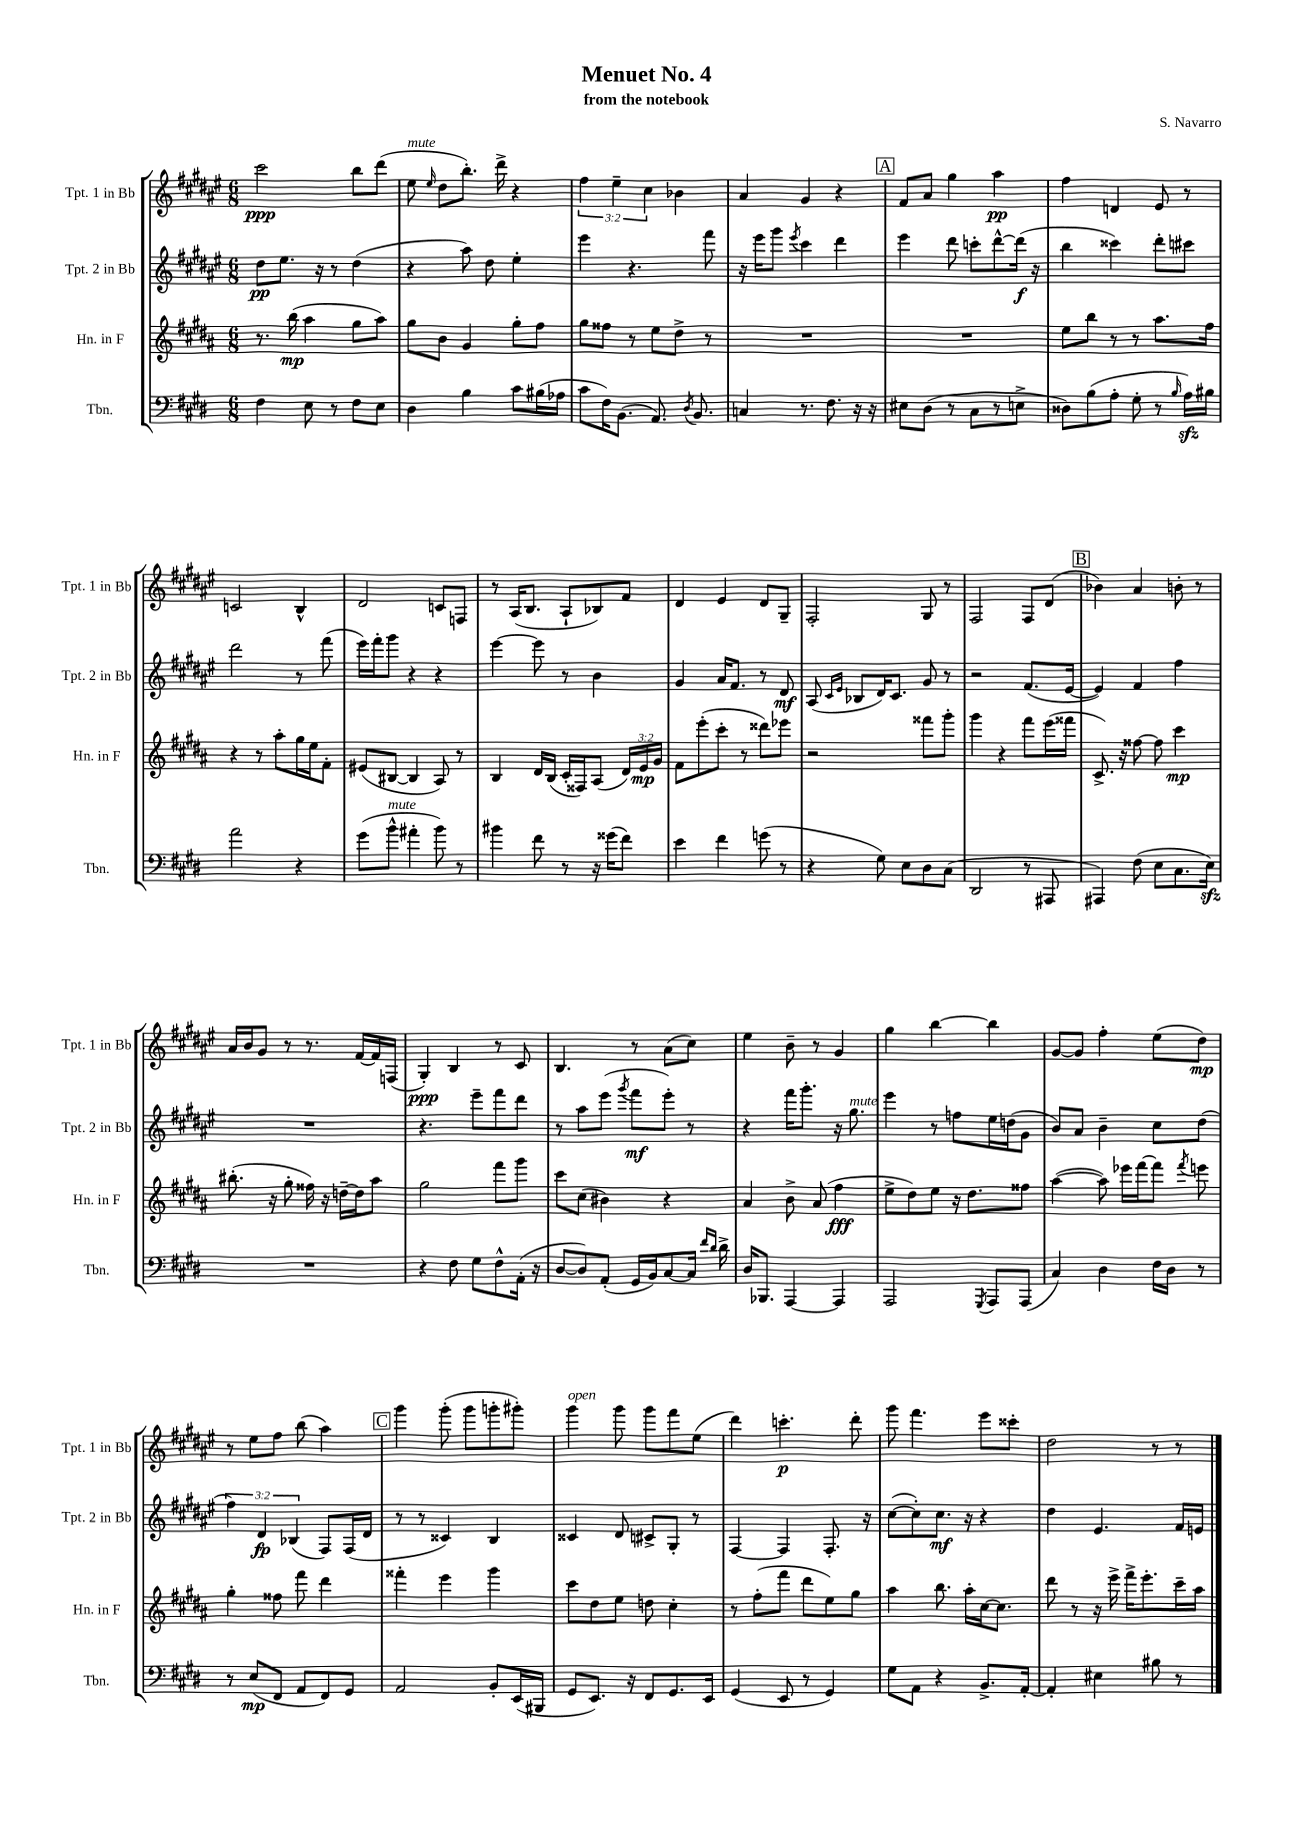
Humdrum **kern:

**kern	**dynam	**kern	**dynam	**kern	**dynam	**kern	**dynam
*part4	*part4	*part3	*part3	*part2	*part2	*part1	*part1
*staff4	*staff4	*staff3	*staff3	*staff2	*staff2	*staff1	*staff1
*I"Tbn.	*	*I"Hn. in F	*	*I"Tpt. 2 in Bb	*	*I"Tpt. 1 in Bb	*
*I'Tbn.	*	*I'Hn. in F	*	*I'Tpt. 2 in Bb	*	*I'Tpt. 1 in Bb	*
*clefF4	*	*clefG2	*	*clefG2	*	*clefG2	*
*k[f#c#g#d#]	*	*k[f#c#g#d#a#]	*	*k[f#c#g#d#a#e#]	*	*k[f#c#g#d#a#e#]	*
*M6/8	*	*M6/8	*	*M6/8	*	*M6/8	*
=1	=1	=1	=1	=1	=1	=1	=1
4F#\	.	8.r	.	8dd#\L	pp	2ccc#\	ppp
.	.	.	.	8.ee#\J	.	.	.
.	.	(16bb\	mp	.	.	.	.
8E\	.	4aa#\	.	.	.	.	.
.	.	.	.	16r	.	.	.
8r	.	.	.	8r	.	.	.
8F#\L	.	8gg#\L	.	(4dd#\	.	8bb\L	.
8E\J	.	8aa#\J)	.	.	.	(8ddd#\J	.
=2	=2	=2	=2	=2	=2	=2	=2
!	!	!	!	!	!	!LO:TX:a:i:t=mute	!
4D#\	.	8gg#\L	.	4r	.	8ee#\	.
.	.	.	.	.	.	16qqee#/	.
.	.	8b\J	.	.	.	8dd#\L	.
4B\	.	4g#/	.	8aa#\)	.	8.bb'\J)	.
.	.	.	.	8dd#\	.	.	.
.	.	.	.	.	.	16ddd#^\	.
8c#\L	.	8gg#'\L	.	4ee#'\	.	4r	.
(16B#X\L	.	8ff#\J	.	.	.	.	.
16A-X\JJ	.	.	.	.	.	.	.
=3	=3	=3	=3	=3	=3	=3	=3
8c#\L	.	8gg#\L	.	4eee#\	.	6ff#\	.
16F#\K)	.	8ff##X\J	.	.	.	.	.
.	.	.	.	.	.	6ee#~\	.
(8.BB\J	.	.	.	.	.	.	.
.	.	8r	.	4.r	.	.	.
.	.	.	.	.	.	6cc#\	.
8.AA/)	.	8ee\L	.	.	.	.	.
.	.	8dd#^\J	.	.	.	4b-X\	.
8qD#/	.	.	.	.	.	.	.
8.BB/	.	.	.	.	.	.	.
.	.	8r	.	8fff#\	.	.	.
=4	=4	=4	=4	=4	=4	=4	=4
4Cn/	.	2.r	.	16r	.	4a#/	.
.	.	.	.	16eee#\KL	.	.	.
.	.	.	.	8ggg#\J	.	.	.
.	.	.	.	8qeee#/	.	.	.
8.r	.	.	.	4ccc#\	.	4g#/	.
8.F#\	.	.	.	.	.	.	.
.	.	.	.	4ddd#\	.	4r	.
16r	.	.	.	.	.	.	.
16r	.	.	.	.	.	.	.
!!LO:REH:place=s1:t=A
=5	=5	=5	=5	=5	=5	=5	=5
8E#X\L	.	2.r	.	4eee#\	.	8f#/L	.
(8D#\J	.	.	.	.	.	8a#/J	.
8r	.	.	.	8ddd#\	.	4gg#\	.
8C#\L	.	.	.	8cccn'\L	.	.	.
8r	.	.	.	[8ddd#^^\	.	4aa#\	pp
8En^\J	.	.	.	(16ddd#\Jk]	f	.	.
.	.	.	.	16r	.	.	.
=6	=6	=6	=6	=6	=6	=6	=6
8D##X\L)	.	8ee\L	.	4bb\	.	4ff#\	.
(8B\	.	8bb\J	.	.	.	.	.
8A'\J	.	8r	.	4ccc##X\)	.	4dn/	.
8G#'\	.	8r	.	.	.	.	.
8r	.	8.aa#\L	.	8ddd#'\L	.	8e#/	.
16qqB/	.	.	.	.	.	.	.
16Azz\LL)	.	.	.	8ccc#X\J	.	8r	.
16B#X\JJ	.	16ff#\Jk	.	.	.	.	.
!!LO:LB:g=z
=7	=7	=7	=7	=7	=7	=7	=7
2a\	.	4r	.	2ddd#\	.	2cn/	.
.	.	8r	.	.	.	.	.
.	.	8aa#'\L	.	.	.	.	.
4r	.	16gg#\L	.	8r	.	4B^^/	.
.	.	16ee\J	.	.	.	.	.
.	.	8f#'\J	.	(8fff#\	.	.	.
=8	=8	=8	=8	=8	=8	=8	=8
(8g#\L	.	(8e#X/L	.	16eee#\LL)	.	2d#/	.
.	.	.	.	16fff#'\J	.	.	.
!LO:TX:a:i:t=mute	!	!	!	!	!	!	!
8b^^\J	.	[8B#X/J	.	8ggg#\J	.	.	.
4a#X'\	.	4B#/]	.	4r	.	.	.
8b\)	.	8A#/)	.	4r	.	8cn/L	.
8r	.	8r	.	.	.	8Fn/J	.
=9	=9	=9	=9	=9	=9	=9	=9
4b#X\	.	4B/	.	[4eee#\	.	8r	.
.	.	.	.	.	.	(16A#/KL	.
.	.	.	.	.	.	8.B/J	.
8f#\	.	16d#/LL	.	8eee#\]	.	.	.
.	.	(16B/JJ	.	.	.	.	.
8r	.	16c#'/LL	.	8r	.	8A#`/L	.
.	.	16F##X/J)	.	.	.	.	.
16r	.	(8A#/J	.	4b\	.	8B-X/)	.
(16g##X\KL	.	.	.	.	.	.	.
8f#\J)	.	24d#/LL)	.	.	.	8f#/J	.
.	.	24e/	mp	.	.	.	.
.	.	24g#/JJ	.	.	.	.	.
=10	=10	=10	=10	=10	=10	=10	=10
4e\	.	8f#\L	.	4g#/	.	4d#/	.
.	.	(8eee'\	.	.	.	.	.
4f#\	.	8ccc#'\J	.	16a#/KL	.	4e#/	.
.	.	.	.	8.f#/J	.	.	.
.	.	8r	.	.	.	.	.
(8gn\	.	8ddd##X\L)	.	8r	.	8d#/L	.
8r	.	8eee-X\J	.	8d#/	mf	8G#~/J	.
=11	=11	=11	=11	=11	=11	=11	=11
4r	.	2r	.	(8A#/	.	2F#'/	.
.	.	.	.	16qqc#/LL	.	.	.
.	.	.	.	16qqe#/JJ	.	.	.
.	.	.	.	8B-X/L	.	.	.
8G#\)	.	.	.	16d#/K)	.	.	.
.	.	.	.	8.c#/J	.	.	.
8E\L	.	.	.	.	.	.	.
8D#\	.	8fff##X\L	.	8g#/	.	8G#/	.
(8C#\J	.	8ggg#'\J	.	8r	.	8r	.
=12	=12	=12	=12	=12	=12	=12	=12
2DD#/	.	4ggg#\	.	2r	.	2F#/	.
.	.	4r	.	.	.	.	.
8r	.	8fff#\L	.	(8.f#/L	.	8F#/L	.
8AAA#X/	.	(16eee\L	.	.	.	(8d#/J	.
.	.	16fff##X\JJ	.	[16e#/Jk	.	.	.
!!LO:REH:place=s1:t=B
=13	=13	=13	=13	=13	=13	=13	=13
4AAA#X/)	.	8.c#^/)	.	4e#/])	.	4b-X\)	.
.	.	16r	.	.	.	.	.
(8F#\	.	[8ff##X\	.	4f#/	.	4a#/	.
8E\L	.	8ff##\]	.	.	.	.	.
8.C#\	.	4ccc#\	mp	4ff#\	.	8bn'\	.
.	.	.	.	.	.	8r	.
16Ezz\Jk)	.	.	.	.	.	.	.
!!LO:LB:g=z
=14	=14	=14	=14	=14	=14	=14	=14
2.r	.	(8.bb#X'\	.	2.r	.	16a#/LL	.
.	.	.	.	.	.	16b/J	.
.	.	.	.	.	.	8g#/J	.
.	.	16r	.	.	.	.	.
.	.	8gg#'\	.	.	.	8r	.
.	.	16ff##X\)	.	.	.	8.r	.
.	.	16r	.	.	.	.	.
.	.	[16ddn~\LL	.	.	.	.	.
.	.	16dd\J]	.	.	.	[16f#/LL	.
.	.	8aa#\J	.	.	.	16f#/]	.
.	.	.	.	.	.	(16Fn/JJ	.
=15	=15	=15	=15	=15	=15	=15	=15
4r	.	2gg#\	.	4.r	.	4G#'/)	ppp
8F#\	.	.	.	.	.	4B/	.
8G#\L	.	.	.	8eee#~\L	.	.	.
8F#^^\	.	8fff#\L	.	8fff#\	.	8r	.
(16AA'\Jk	.	8ggg#\J	.	8ddd#\J	.	8c#/	.
16r	.	.	.	.	.	.	.
=16	=16	=16	=16	=16	=16	=16	=16
[8D#/L	.	8ccc#\L	.	8r	.	4.B/	.
8D#/])	.	(8cc#\J	.	8aa#\L	.	.	.
(8AA'/J	.	4b#X\)	.	(8eee#\J	.	.	.
.	.	.	.	8qggg#/	.	.	.
16GG#/LL	.	.	.	8fff#\L	mf	8r	.
16BB/J)	.	.	.	.	.	.	.
[8C#/	.	4r	.	8eee#'\J)	.	(8a#\L	.
16C#/Jk]	.	.	.	8r	.	8cc#\J)	.
16qqf#/LL	.	.	.	.	.	.	.
16qqd#/JJ	.	.	.	.	.	.	.
16d#^\	.	.	.	.	.	.	.
=17	=17	=17	=17	=17	=17	=17	=17
16D#/KL	.	4a#/	.	4r	.	4ee#\	.
8.BBB-X/J	.	.	.	.	.	.	.
[4AAA/	.	8b^\	.	16fff#\KL	.	8b~\	.
.	.	.	.	8.ggg#'\J	.	.	.
.	.	(8a#/	.	.	.	8r	.
4AAA/]	.	4ff#\	fff	16r	.	4g#/	.
!	!	!	!	!LO:TX:a:i:t=mute	!	!	!
.	.	.	.	8.gg#\	.	.	.
=18	=18	=18	=18	=18	=18	=18	=18
2AAA/	.	8ee^\L	.	4eee#\	.	4gg#\	.
.	.	8dd#\)	.	.	.	.	.
.	.	8ee\J	.	8r	.	[4bb\	.
.	.	16r	.	8ffn\L	.	.	.
.	.	8.dd#\L	.	.	.	.	.
8qGGG#/	.	.	.	.	.	.	.
8AAA/L	.	.	.	16ee#\L	.	4bb\]	.
.	.	.	.	(16ddn\J	.	.	.
(8AAA/J	.	8ff##X\J	.	8g#\J	.	.	.
=19	=19	=19	=19	=19	=19	=19	=19
4C#/)	.	([4aa#\	.	8b/L)	.	[8g#/L	.
.	.	.	.	8a#/J	.	8g#/J]	.
4D#\	.	8aa#\])	.	4b~\	.	4ff#'\	.
.	.	16eee-X\LL	.	.	.	.	.
.	.	[16fff#\J	.	.	.	.	.
16F#\LL	.	8fff#\J]	.	8cc#\L	.	(8ee#\L	.
16D#\JJ	.	.	.	.	.	.	.
.	.	8qfff#/	.	.	.	.	.
8r	.	8eeen\	.	(8dd#\J	.	8dd#\J)	mp
!!LO:LB:g=z
=20	=20	=20	=20	=20	=20	=20	=20
8r	.	4gg#'\	.	6ff#\)	.	8r	.
(8E/L	mp	.	.	.	.	8ee#\L	.
.	.	.	.	6d#/	fp	.	.
8FF#/J	.	8ff##X\	.	.	.	8ff#\J	.
.	.	.	.	(6B-X/	.	.	.
8AA/L	.	8fff#\	.	.	.	(8bb\	.
8FF#/)	.	4ddd#\	.	8F#/L)	.	4aa#\)	.
8GG#/J	.	.	.	(16F#/L	.	.	.
.	.	.	.	16d#/JJ	.	.	.
!!LO:REH:place=s1:t=C
=21	=21	=21	=21	=21	=21	=21	=21
2AA/	.	4fff##X'\	.	8r	.	4ggg#\	.
.	.	.	.	8r	.	.	.
.	.	4eee\	.	4c##X/)	.	(8ggg#'\	.
.	.	.	.	.	.	8ggg#\L	.
8BB'/L	.	4ggg#\	.	4B/	.	8gggn'\	.
(16EE/L	.	.	.	.	.	8ggg#X'\J)	.
16BBB#X/JJ	.	.	.	.	.	.	.
=22	=22	=22	=22	=22	=22	=22	=22
!	!	!	!	!	!	!LO:TX:a:i:t=open	!
8GG#/L	.	8ccc#\L	.	4c##X/	.	4ggg#\	.
8.EE/J)	.	8dd#\	.	.	.	.	.
.	.	8ee\J	.	8d#/	.	8ggg#\	.
16r	.	.	.	.	.	.	.
8FF#/L	.	8ddn\	.	8c#X^/L	.	8ggg#\L	.
8.GG#/	.	4cc#'\	.	8G#'/J	.	8fff#\	.
.	.	.	.	8r	.	(8ee#\J	.
16EE/Jk	.	.	.	.	.	.	.
=23	=23	=23	=23	=23	=23	=23	=23
(4GG#/	.	8r	.	[4F#/	.	4ddd#\)	.
.	.	(8ff#'\L	.	.	.	.	.
8EE/	.	8fff#\J	.	4F#/]	.	4.cccn'\	p
8r	.	8ddd#\L	.	.	.	.	.
4GG#/)	.	8ee\)	.	8.F#'/	.	.	.
.	.	8gg#\J	.	.	.	8ddd#'\	.
.	.	.	.	16r	.	.	.
=24	=24	=24	=24	=24	=24	=24	=24
8G#\L	.	4aa#\	.	([8cc#\L	.	8ggg#\	.
8AA\J	.	.	.	8cc#'\])	.	4.fff#\	.
4r	.	8.bb\	.	8.cc#\J	mf	.	.
.	.	16aa#'\LL	.	16r	.	.	.
8.BB^/L	.	[16cc#\J	.	4r	.	8eee#\L	.
.	.	8.cc#\J]	.	.	.	.	.
.	.	.	.	.	.	8ccc##X'\J	.
[16AA'/Jk	.	.	.	.	.	.	.
=25	=25	=25	=25	=25	=25	=25	=25
4AA'/]	.	8ddd#\	.	4dd#\	.	2dd#\	.
.	.	8r	.	.	.	.	.
4E#X\	.	16r	.	4.e#/	.	.	.
.	.	16eee^\	.	.	.	.	.
.	.	16fff#^\KL	.	.	.	.	.
.	.	8.eee'\	.	.	.	.	.
8B#X\	.	.	.	.	.	8r	.
8r	.	16ccc#~\L	.	16f#/LL	.	8r	.
.	.	16aa#\JJ	.	16en/JJ	.	.	.
==	==	==	==	==	==	==	==
*-	*-	*-	*-	*-	*-	*-	*-
